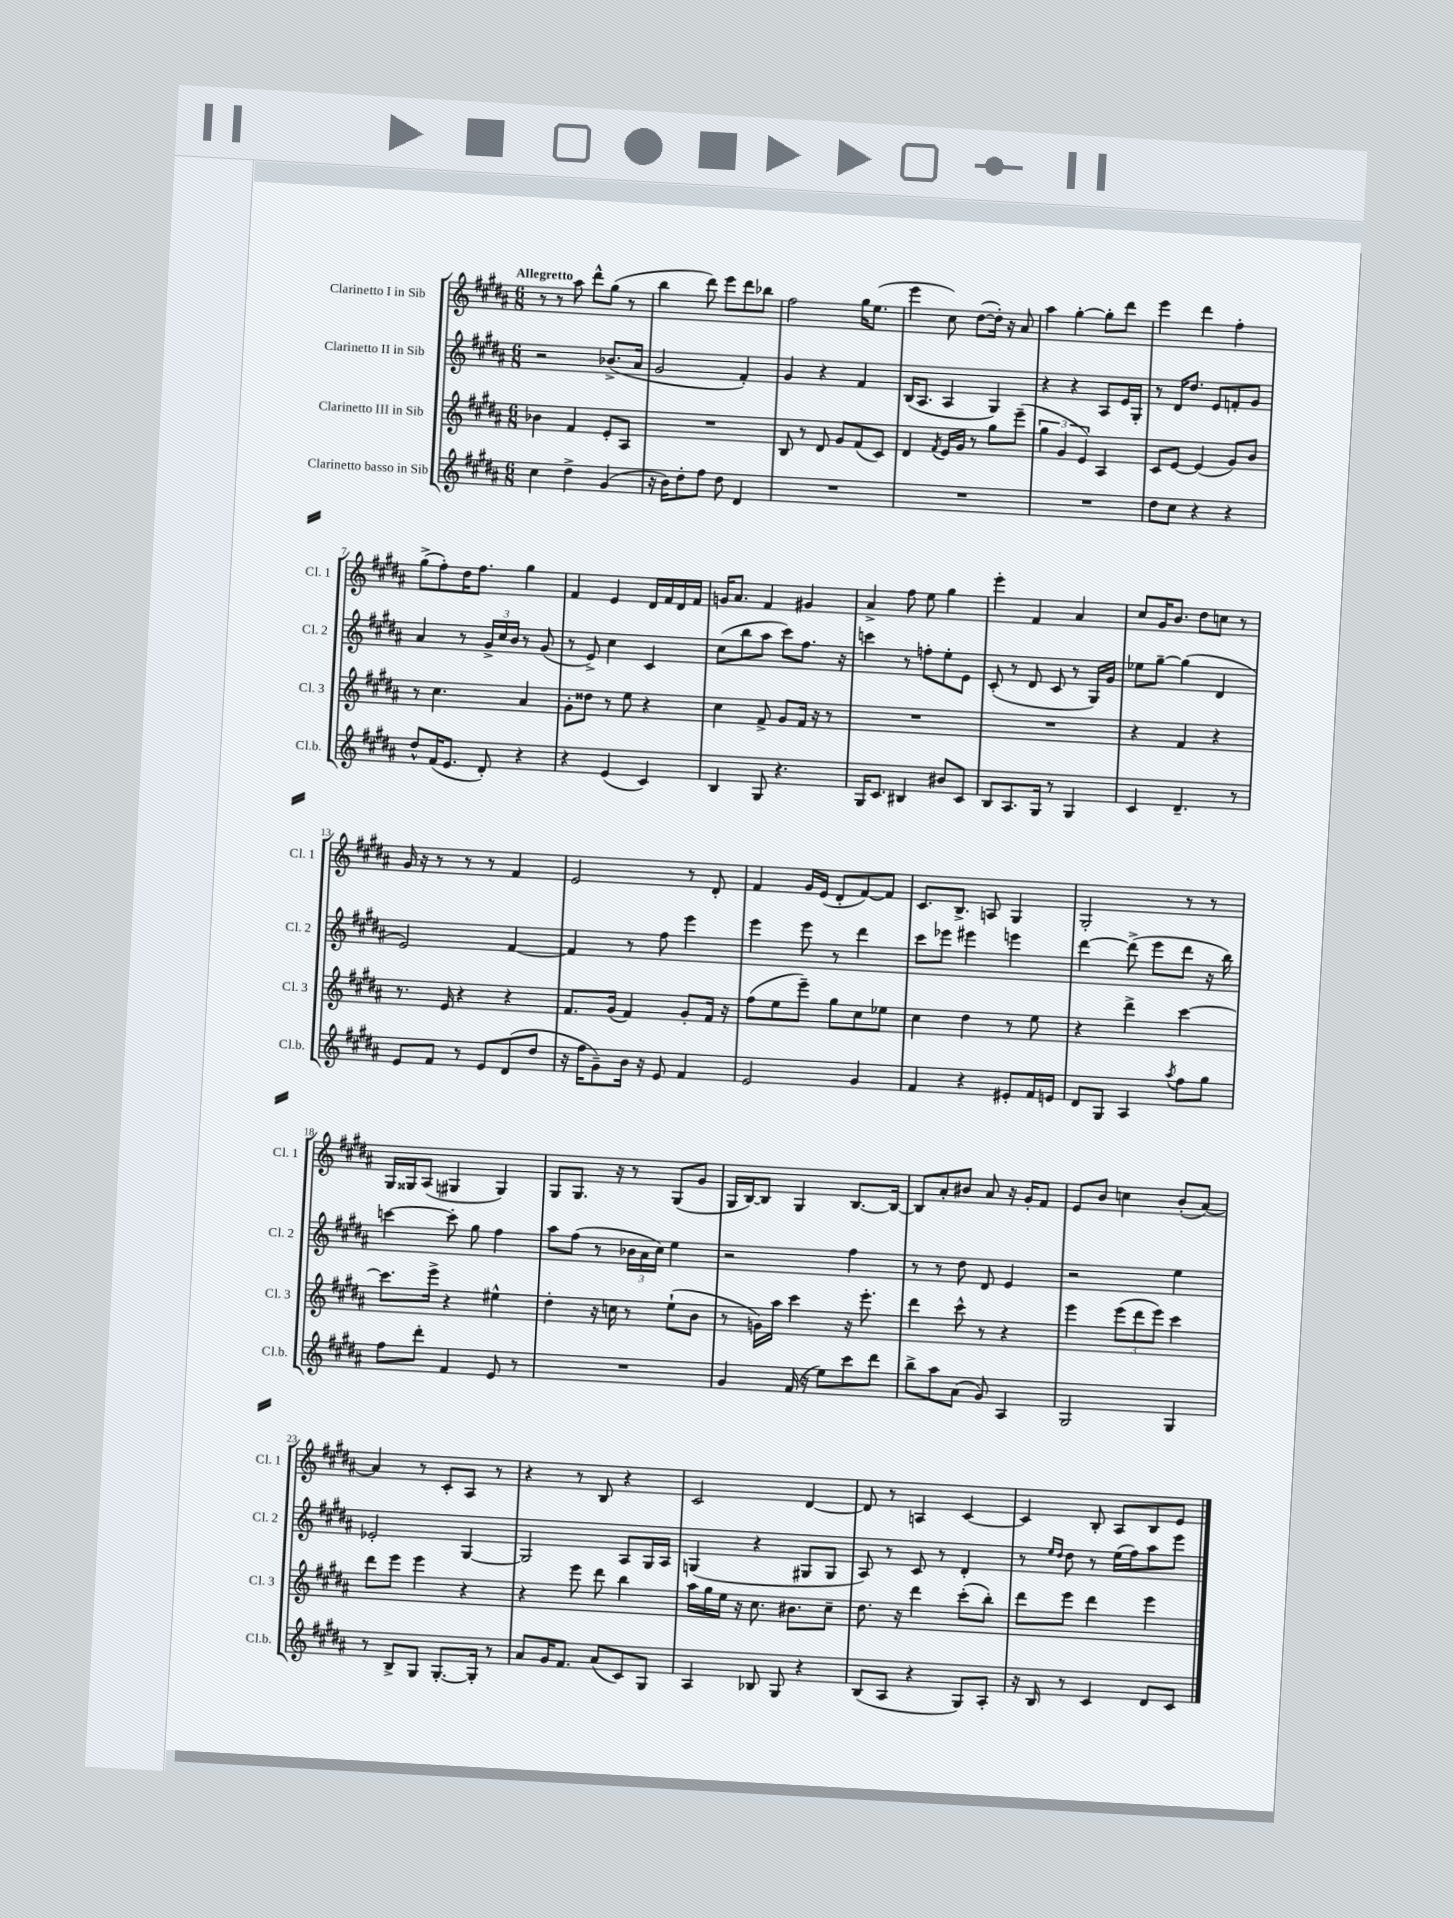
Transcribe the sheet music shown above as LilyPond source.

<<
\new StaffGroup <<
\new Staff = "s0" \with { instrumentName = "Clarinetto I in Sib" shortInstrumentName = "Cl. 1" } {
    \clef treble \key b \major \numericTimeSignature \time 6/8 \tempo "Allegretto"
    r8 r8 ais''8 dis'''8-^ gis''8( r8 |
    b''4 dis'''8) e'''8 dis'''8 bes''8 |
    fis''2 gis''16 e''8.( |
    e'''4 cis''8) dis''8~( dis''16-.) r16 ais'8 |
    ais''4 gis''4~-. gis''8-. dis'''8 |
    e'''4 dis'''4 fis''4-. |
    gis''8->( fis''8-.) dis''16 fis''8. gis''4 |
    fis'4 e'4 dis'16 fis'16 dis'16 fis'16 |
    g'16 ais'8. fis'4 gis'4 |
    ais'4-> fis''8 e''8 gis''4 |
    e'''4-. fis'4 ais'4 |
    cis''8 gis'16 b'8. dis''8 c''8 r8 |
    gis'16 r16 r8 r8 r8 fis'4 |
    e'2 r8 dis'8-. |
    fis'4 gis'16 e'16( dis'8-. fis'8~) fis'8 |
    cis'8. b8.-> a8 gis4 |
    gis2-. r8 r8 |
    gis16 gisis16 ais8( gis4 gis4) |
    gis8 gis8. r16 r8 gis8( gis'8 |
    gis16 b16~) b8 gis4 b8.~ b16~ |
    b8 ais'8-. bis'8 ais'8 r16 gis'16-. fis'8 |
    e'8 b'8 c''4 b'8-.( ais'8~) |
    ais'4 r8 cis'8-. ais8 r8 |
    r4 r8 b8 r4 |
    cis'2 dis'4~ |
    dis'8 r8 a4 cis'4~ |
    cis'4 b8-. ais8 b8 e'8 \bar "|." |
}
\new Staff = "s1" \with { instrumentName = "Clarinetto II in Sib" shortInstrumentName = "Cl. 2" } {
    \clef treble \key b \major \numericTimeSignature \time 6/8
    r2 bes'8.->( ais'16 |
    gis'2 fis'4-.) |
    gis'4 r4 fis'4 |
    b16( ais8. ais4 gis4) |
    r4 r4 ais8 e'16 gis16-. |
    r8 dis'16 dis''8. e'8 f'8-. gis'8 |
    ais'4 r8 \tuplet 3/2 { gis'16-> cis''16 b'16 } r8 gis'8( |
    r8 e'8->) cis''4 cis'4 |
    cis''8( b''8 ais''8 cis'''8) fis''8. r16 |
    c'''4 r8 f''8-. e''8-. e'8 |
    cis'8-.( r8 dis'8 cis'8 r8 gis16) gis'16 |
    ees''8 gis''8~-- gis''4( dis'4 |
    e'2) fis'4~ |
    fis'4 r8 fis''8 e'''4 |
    e'''4 e'''8 r8 dis'''4 |
    cis'''8 ees'''8 eis'''4 e'''4 |
    dis'''4~ dis'''8->( e'''8 dis'''8 r16 b''16) |
    c'''4~ c'''8-. gis''8 fis''4 |
    ais''8 fis''8( r8 \tuplet 3/2 { bes'16 ais'16 cis''16) } e''4 |
    r2 fis''4 |
    r8 r8 dis''8 dis'8 e'4 |
    r2 e''4 |
    ees'2-. gis4~ |
    gis2 ais8 gis16 ais16 |
    g4( r4 gis8 gis8 |
    ais8) r8 cis'8 r8 dis'4-. |
    r8 \grace { e''16 dis''16 } dis''8 r8 e''16( fis''16) ais''8 e'''8 \bar "|." |
}
\new Staff = "s2" \with { instrumentName = "Clarinetto III in Sib" shortInstrumentName = "Cl. 3" } {
    \clef treble \key b \major \numericTimeSignature \time 6/8
    bes'4 fis'4 e'8-. ais8 |
    R2. |
    b8 r8 dis'8 gis'8 fis'8( cis'8) |
    dis'4 \acciaccatura { fis'8 } e'16 gis'16 r8 gis''8 e'''8--( |
    \tuplet 3/2 { gis''4 gis'4 e'4) } ais4 |
    cis'8 e'8~ e'4( gis'8) b'8 |
    r8 cis''4. ais'4 |
    gis'8-. disis''8 r8 e''8 r4 |
    cis''4 fis'8-> gis'8 fis'16 r16 r8 |
    R2. |
    R2. |
    r4 fis'4 r4 |
    r8. e'16 r4 r4 |
    fis'8. gis'16( fis'4) gis'8-. fis'16 r16 |
    fis''8( e''8 e'''8--) gis''8 cis''8 ees''8 |
    cis''4 dis''4 r8 e''8 |
    r4 dis'''4-> cis'''4~ |
    cis'''8. e'''16-> r4 eis''4-^ |
    dis''4-. r16 c''16 r8 e''8-!( b'8 |
    r8 g'16) ais''16 cis'''4 r16 e'''8.-. |
    dis'''4 cis'''8-^ r8 r4 |
    e'''4 \tuplet 3/2 { e'''8( dis'''8 e'''8) } cis'''4 |
    dis'''8 e'''8 e'''4 r4 |
    r4 e'''8 dis'''8 b''4 |
    ais''16 gis''16 e''16 r16 cis''8. bis'8. cis''8-- |
    dis''8. r16 dis'''4 cis'''8-.( b''8-.) |
    dis'''8 e'''8 dis'''4 e'''4 \bar "|." |
}
\new Staff = "s3" \with { instrumentName = "Clarinetto basso in Sib" shortInstrumentName = "Cl.b." } {
    \clef treble \key b \major \numericTimeSignature \time 6/8
    cis''4 dis''4-> gis'4( |
    r16 b'16) dis''8-. fis''8 dis''8 dis'4 |
    R2. |
    R2. |
    R2. |
    dis''8 cis''8 r4 r4 |
    dis''8-^ fis'16( e'8. dis'8-.) r4 |
    r4 e'4( cis'4) |
    b4 gis8 r4. |
    gis16 cis'8. bis4 bis'8 cis'8 |
    b8 ais8. gis16 r8 gis4 |
    cis'4 dis'4.-- r8 |
    e'8 fis'8 r8 e'8 dis'8( dis''8 |
    r16 fis''16 gis'8--) b'16 r16 e'8 fis'4 |
    e'2 gis'4 |
    fis'4 r4 eis'8-. fis'16 e'16 |
    dis'8 gis8 ais4 \acciaccatura { ais''8 } fis''8 gis''8 |
    fis''8 dis'''8-. fis'4 e'8 r8 |
    R2. |
    gis'4 fis'16( r16 e''8) cis'''8 dis'''8 |
    b''8-> ais''8 ais'8( gis'8) ais4 |
    gis2 gis4 |
    r8 b8-> gis8 gis8.~-. gis16-. r8 |
    ais'8 gis'16 fis'8. ais'8( cis'8) gis8 |
    ais4 bes8 gis8 r4 |
    b8( ais8 r4 gis8) ais8-. |
    r16 b16 r8 cis'4 dis'8 cis'8 \bar "|." |
}
>>
>>
